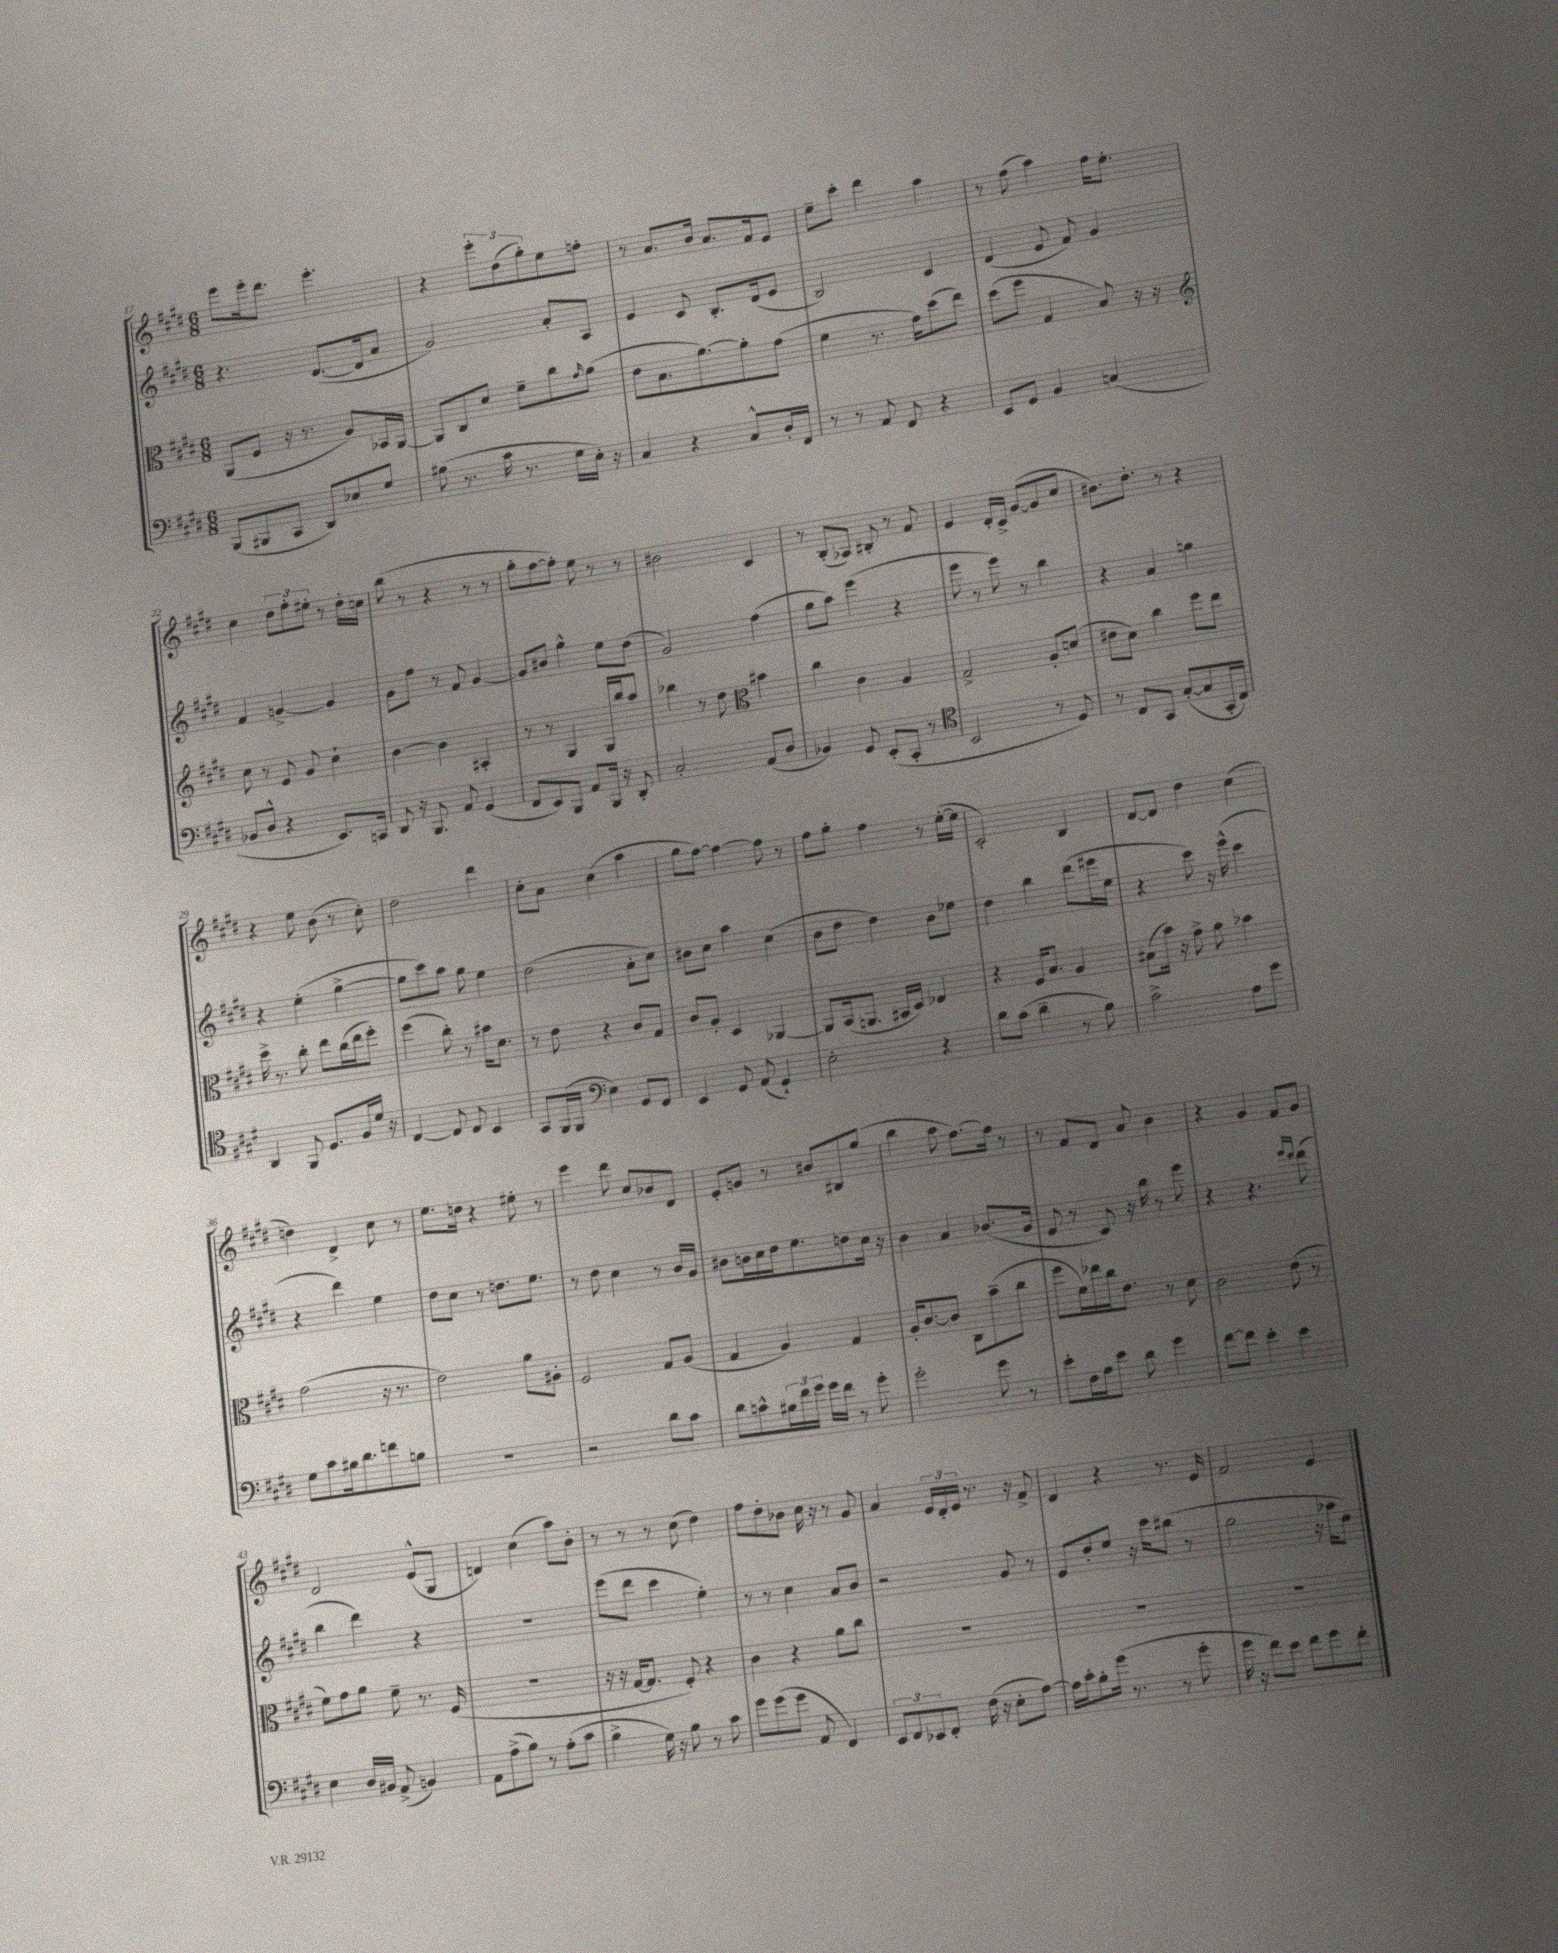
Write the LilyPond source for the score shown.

<<
\new StaffGroup <<
\new Staff = "s0" {
    \clef treble \key e \major \numericTimeSignature \time 6/8
    e'''8 e'''16-. dis'''8. e'''4.-. |
    r4 \tuplet 3/2 { e'''8-. dis''8( gis''8-.) } e''8 f''8-. |
    r8 a'8. b'16 a'8. fis'16 e'8 |
    e''8-- cis'''8-. dis'''4 a''4 |
    r8 fis''8( a''4) fis''16 e''8.-. |
    cis''4 \tuplet 3/2 { dis''8 fis''8-. eis''8-. } r8 dis''16-. c''16 |
    b''8( r8 r4 r8 r8 |
    gis''8-. fis''8~ fis''8-.) e''8 r8 r8 |
    bis'2 cis'4 |
    r8 b8-.( aes8) bis8-. r8 fis'8 |
    e'4 dis'16-. cis'16-> gis'8~( gis'8 cis''8 |
    bis'8.) dis''8.-. r8 r4 |
    r4 e''8 b'8( r8 cis''8-.) |
    dis''2 dis'''4 |
    cis''8-. a'8 cis''4( a''4 |
    gis''8 fis''8~) fis''4~ fis''8 r8 |
    fis''8 gis''8-. fis''4 r8 e''16~-.( e''16 |
    cis'2-.) b4 |
    dis'8~ dis'8 dis''4 cis''4( |
    d''4) dis'4-> cis''8 r8 |
    e''8. d''16 r4 eis''8-. r8 |
    e'''4 dis'''8 cis''8 bes'8 dis'8 |
    e'8-. g'8 r8 bis'8 bis8 gis''8( |
    b''4 a''8 fis''8.~) fis''16 r8 |
    r8 fis'8 dis'8 a'8 b'4 |
    r4 gis'4 fis'8 gis'8 |
    dis'2 e'8-^( gis8 |
    d'4) cis''4( a''8) b'8-. |
    r8 r8 r8 cis''8( dis''4) |
    fis''8 dis''8-. bes'8 cis''16 r16 r8 gis'8 |
    a'4 \tuplet 3/2 { e'16 dis'16-. e'16 } r8. r16 fis'8-> |
    dis'4 r4 r8. e'16 |
    fis'2 e'4 \bar "|." |
}
\new Staff = "s1" {
    \clef treble \key e \major \numericTimeSignature \time 6/8
    r4. dis'8.~( dis'16 a'8 |
    gis'2) a'8-. a8 |
    e'4 cis'8 b8.-. dis'16( e'8 |
    b2) cis'4 |
    dis'4( e'8 fis'8) gis'4 |
    fis'4 g'4~-> g'4 |
    gis'8 fis''8 r8 fis'8 gis'4~ |
    gis'8 bis'8 gis''4-^ e''8 dis''8( |
    gis'2) fis''4( |
    gis''8 a''8) e'''4( r4 |
    e'''8 r8 e'''8) r8 b''4 |
    r4 a'4 g''4 |
    r4 e''4-.( gis''4~-> |
    gis''8 cis'''8) a''8 gis''8 e''4 |
    dis''2( a'8-. cis''8) |
    bis'8 cis''8 a''4 cis''4( |
    b'8 dis''8 dis''4) b'8 ees''8 |
    dis''4 b''4 dis'''8( eis'''16 e''16 |
    r4 cis'''8) r16 e'''16-^( cis'''4 |
    r4 dis'''4) e''4 |
    dis''8 cis''8 r8 d''8. e''8. |
    r8 dis''8 cis''4 r8 b'16 gis'16 |
    bis'8 b'16 cis''16 dis''16 e''8. d''8 cis''16 r16 |
    b'4 a'4 bes'8.( gis'16 |
    e'8 r8 cis'8) r16 b''16 r8 e'''8 |
    r4 r4. \grace { e'''16 dis'''16 } dis'''8( |
    b''4 dis'''4) r4 |
    R2. |
    e'''8( dis'''8 cis'''4 e''4-.) |
    r8 r8 cis''4 a'8 b'8 |
    r2 gis'8 r8 |
    e'8 dis''8-. e''8 r16 cis'''16 bis''8( r8 |
    gis''2 r16 aes''16 dis''8) \bar "|." |
}
\new Staff = "s2" {
    \clef alto \key e \major \numericTimeSignature \time 6/8
    a,8( fis8 r16 r8. a8) bes,16 a,16~ |
    a,8 cis8 dis'8 fis'8-- cis''8 \grace { gis'16 } a'8( |
    e'8 b8. a'8.~) a'8-. gis'8( |
    fis'4 r8. gis'16) dis''8( e''8) |
    dis''8( fis''8 gis4 b8) r16 r16 |
    \clef treble cis''8 r8 e'8 gis'8 cis''4-! |
    b'4~ b'4 ais4-. |
    r8 r8 gis4 gis16 b''16 a''8 |
    bes''4 r8 dis''8 \clef alto bis'4 |
    cis''4 cis'4 a4 |
    gis2-> a8-. d'8( |
    eis'8 dis'8) cis''4 fis''8 e''8 |
    dis''16-> r8. cis''8-. e''8 cis''16( e''16 fis''8-.) |
    fis''4( cis''8-.) r8 bis'16 dis'8. |
    r8 e'8 r4 cis'8 gis8 |
    cis'8 a8-. dis4 aes,4~ |
    aes,8 b,16( a,8. bis,16 dis16) ees4 |
    r4 fis16 b8. a4 |
    bis8( b'16) r16 gis'8-> a'8 bes'4 |
    gis'2( r16 r8. |
    e'2) a'8 ais8-. |
    fis2 gis8 a8( |
    gis4 a4) gis4 |
    a16-. cis'8.~ cis'8 cis8 b'8--( cis''8 |
    fis''8 fis'16) ees''16 cis''16 e'8. r8 dis'8 |
    cis'2 e'8( r8 |
    fis'8) gis'8 a'8 fis'8-- r8. fis16( |
    R2. |
    r16 r16 gis16~ gis8. fis8-.) r4 |
    cis'4 r4 a'8 cis''8 |
    R2. |
    R2. |
    R2. \bar "|." |
}
\new Staff = "s3" {
    \clef bass \key e \major \numericTimeSignature \time 6/8
    b,,8( bis,,8 cis,8 dis,8) ees8 gis8 |
    bis8( r8. cis'16 r8. gis16 e16-.) r16 |
    cis4 r4 cis8-^ dis16-. fis,16 |
    r8 r8 a,8 fis,8 r4 |
    e,8 gis,8 b,4 c4( |
    bes,8 dis8-^ r4 e,8.) c,16 |
    dis,8 r16 b,,8. a,8 gis,4( |
    fis,8 e,8) b,,8 a,8 b,,16 r16 dis,8-. |
    cis2-. a,8( dis8 |
    bes,4) gis,8 e,8-.( cis,8-. r8 |
    \clef tenor b,2 r8 dis8) |
    r8 cis8 gis,8 gis8~-.( gis8 gis,16-. cis16) |
    a,4 fis,8 dis8. fis16 dis'16 r16 |
    cis4~ cis8 cis8 b,4 |
    gis,8 fis,16( fis,16 \clef bass e4) gis,8 fis,8 |
    e,4 gis,8 a,8( gis,4-!) |
    e2-. r4 |
    dis'8 cis'8( dis'4-- r8 b8) |
    cis'2-> a8 gis'8 |
    gis8 cis'8 bis16 dis'8. f'8 b8 |
    R2. |
    r2 dis'8 cis'8 |
    dis'8 c'8-^ \tuplet 3/2 { bis16 fis'16 gis'16 } gis'16 fis'16 r8 gis'8-. |
    gis'2-. gis'8 r8 |
    e'8-. fis16 a16 e'8 dis'8 gis'4 |
    fis'8~ fis'8 e'4-. e'4 |
    e4 dis16 bis,16 a,8->( b,4) |
    a,8 a8->( b8) r8 a8-.( cis'8 |
    b4-> gis16) r16 b8 r8 cis'8 |
    gis'8 gis'8( gis'8 a,8 fis,4) |
    \tuplet 3/2 { e,8 fis,8 ees,8 } fis,8-. fis16( r16 e8-. a8~) |
    a16 cis'16-. b8-. gis'16( r8. r8 gis'8-. |
    gis'16 r16 fis'8) e'8 fis'8 gis'8 fis'8-. \bar "|." |
}
>>
>>
\layout { \context { \Score currentBarNumber = #17 } }
